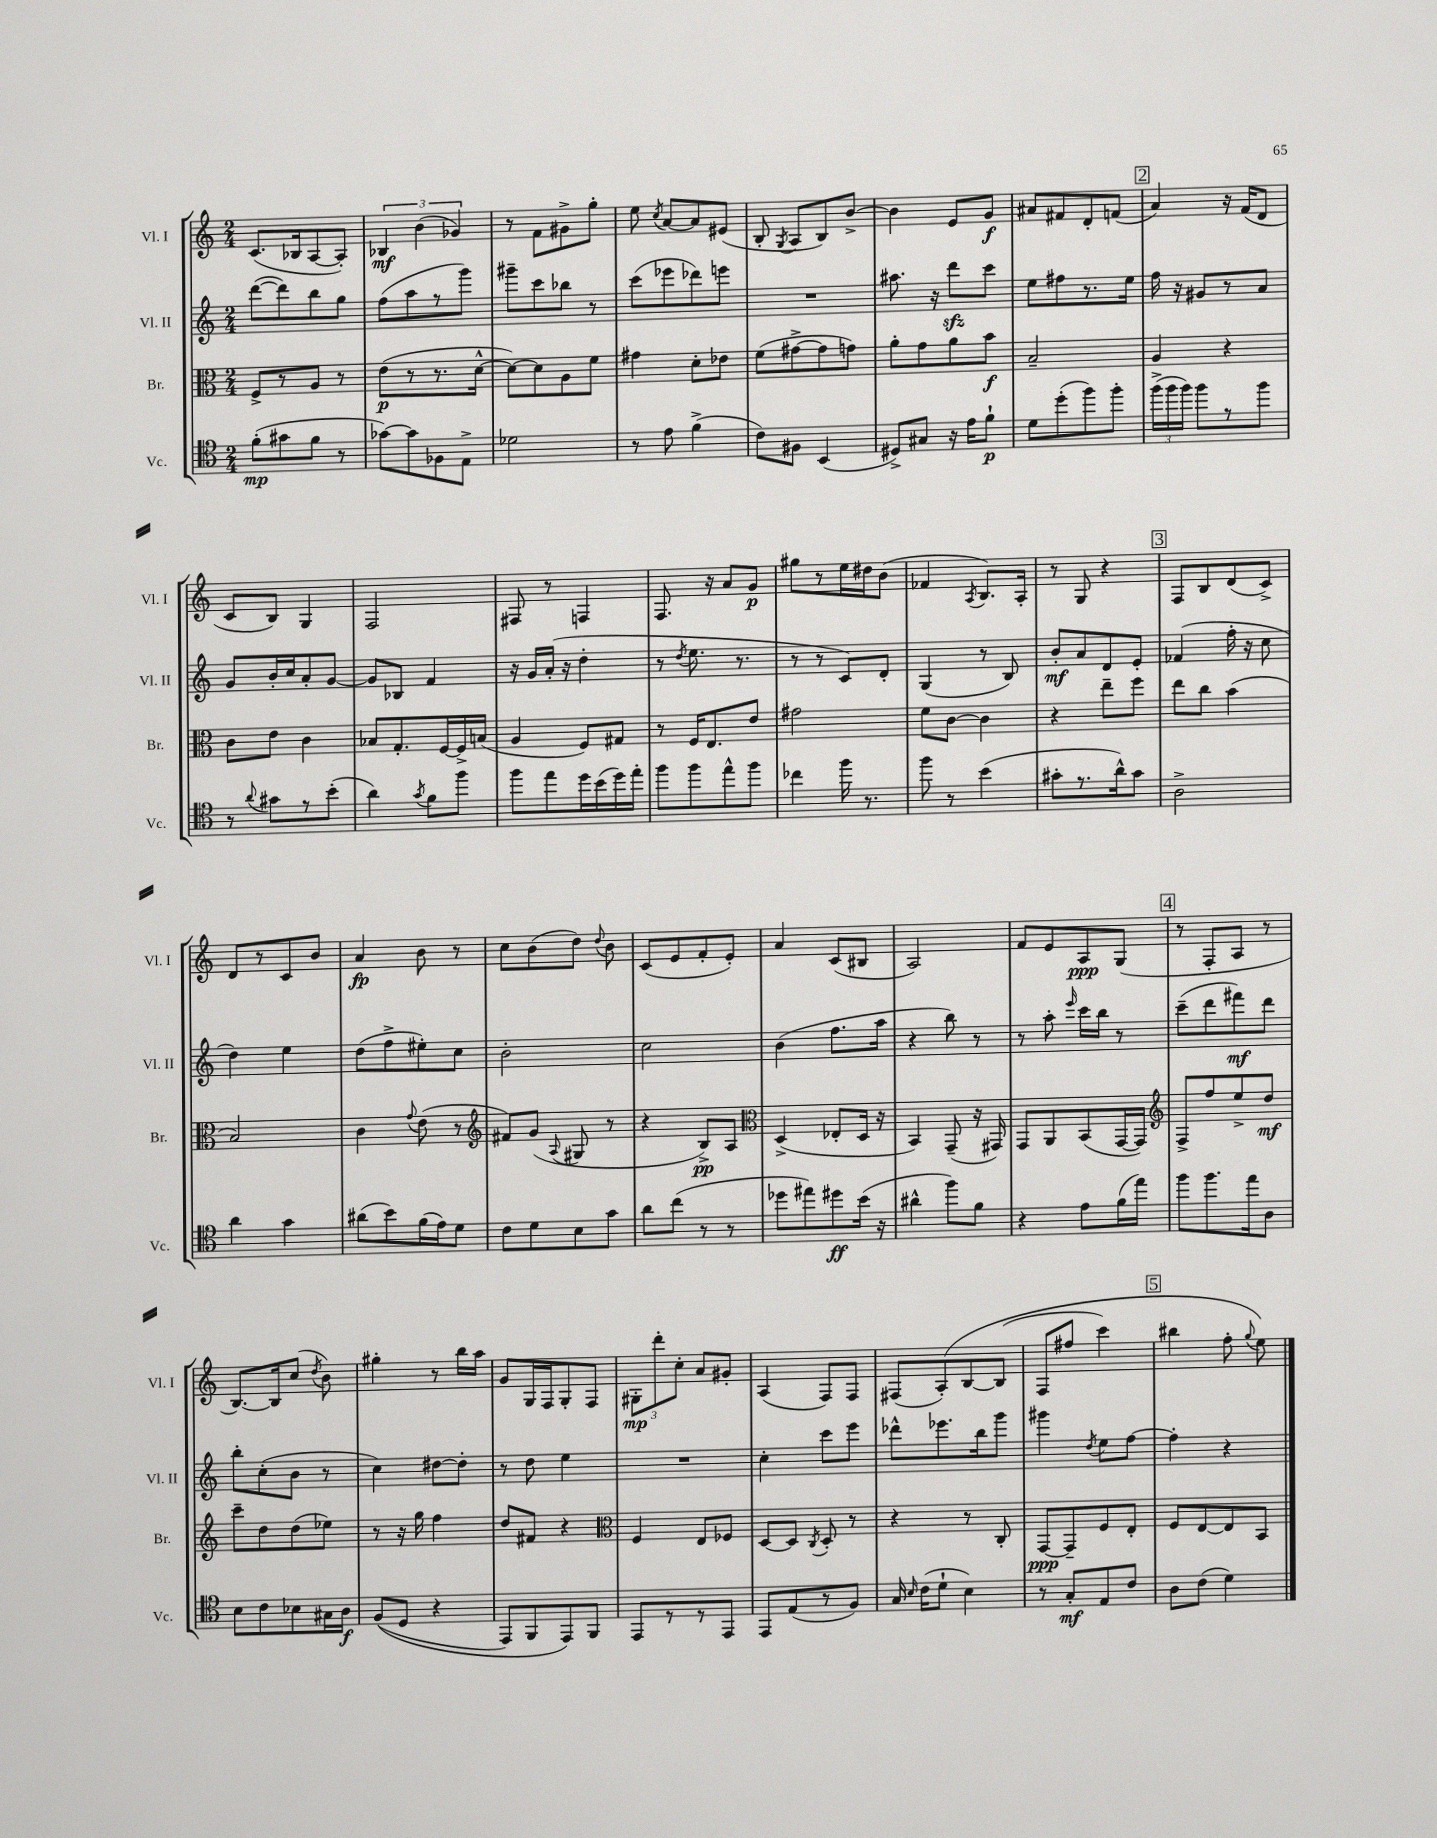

**kern	**dynam	**kern	**dynam	**kern	**dynam	**kern	**dynam
*part4	*part4	*part3	*part3	*part2	*part2	*part1	*part1
*staff4	*staff4	*staff3	*staff3	*staff2	*staff2	*staff1	*staff1
*I"Vc.	*	*I"Br.	*	*I"Vl. II	*	*I"Vl. I	*
*I'Vc.	*	*I'Br.	*	*I'Vl. II	*	*I'Vl. I	*
*clefC4	*	*clefC3	*	*clefG2	*	*clefG2	*
*k[]	*	*k[]	*	*k[]	*	*k[]	*
*M2/4	*	*M2/4	*	*M2/4	*	*M2/4	*
=116	=116	=116	=116	=116	=116	=116	=116
(8f'\L	mp	8F^/L	.	([8ddd\L	.	(8.c/L	.
8g#X\	.	8r	.	8ddd\])	.	.	.
.	.	.	.	.	.	16B-X/k	.
8f\J	.	8A/J	.	8bb\	.	[8A/	.
8r	.	8r	.	8gg\J	.	8A'/J])	.
=117	=117	=117	=117	=117	=117	=117	=117
[8g-X\L)	.	(8e\L	p	(8ff\L	.	6B-X/	mf
8g-\]	.	8r	.	8aa\	.	.	.
.	.	.	.	.	.	(6b\	.
8F-X\	.	8.r	.	8r	.	.	.
.	.	.	.	.	.	6g-X/)	.
8E^\J	.	.	.	8ggg\J)	.	.	.
.	.	[16d^^\Jk	.	.	.	.	.
=118	=118	=118	=118	=118	=118	=118	=118
2d-X\	.	8d\L_)	.	8ggg#X~\L	.	8r	.
.	.	8d\]	.	8ccc\	.	8f\L	.
.	.	8A\	.	8bb-X\J	.	8g#X^\	.
.	.	8f\J	.	8r	.	8gg'\J	.
=119	=119	=119	=119	=119	=119	=119	=119
8r	.	4g#X\	.	(8ccc\L	.	8ee\	.
.	.	.	.	.	.	8qcc/	.
8e\	.	.	.	8eee-X\	.	[8a/L	.
(4f^\	.	8d'\L	.	8ddd-X\)	.	8a/]	.
.	.	8e-X\J	.	8eeen\J	.	(8e#X/J	.
=120	=120	=120	=120	=120	=120	=120	=120
8c\L)	.	(8f\L	.	2r	.	8B'/	.
.	.	.	.	.	.	8qG/	.
8F#X\J	.	[8g#X^\	.	.	.	8A/L	.
(4BB/	.	8g#\]	.	.	.	8B/)	.
.	.	8gn\J)	.	.	.	[8b^/J	.
=121	=121	=121	=121	=121	=121	=121	=121
8D#X^/L)	.	8a'\L	.	8.aa#X\	.	4b\]	.
8G#X/J	.	8g\	.	.	.	.	.
.	.	.	.	16r	.	.	.
16r	.	8a\	.	8dddzz\L	.	8e/L	.
16e\KL	.	.	.	.	.	.	.
8f`\J	p	8b\J	f	8ccc\J	.	8g/J	f
=122	=122	=122	=122	=122	=122	=122	=122
8d\L	.	2B~/	.	8ee\L	.	8a#X/L	.
(8dd'\	.	.	.	8ff#X\	.	8f#X/	.
8ff\)	.	.	.	8.r	.	8d'/	.
8ff'\J	.	.	.	.	.	(8fn/J	.
.	.	.	.	16ee\Jk	.	.	.
!!LO:REH:place=s1:t=2
=123	=123	=123	=123	=123	=123	=123	=123
(24ff^\LL	.	4A/	.	16ff\	.	4a/)	.
24ff\	.	.	.	.	.	.	.
.	.	.	.	16r	.	.	.
24ff\JJ)	.	.	.	.	.	.	.
8ff\L	.	.	.	8g#X/L	.	.	.
8r	.	4r	.	8r	.	16r	.
.	.	.	.	.	.	(16f/KL	.
8ff\J	.	.	.	8a/J	.	8d/J	.
!!LO:LB:g=z
=124	=124	=124	=124	=124	=124	=124	=124
8r	.	8c\L	.	8g/L	.	8c/L	.
8qqa/	.	.	.	.	.	.	.
8g#X\L	.	8e\J	.	16b'/L	.	8B/J)	.
.	.	.	.	16cc/J	.	.	.
8r	.	4c\	.	8a'/	.	4G/	.
(8b'\J	.	.	.	[8g/J	.	.	.
=125	=125	=125	=125	=125	=125	=125	=125
4a\)	.	8B-X/L	.	8g/L]	.	2F/	.
.	.	8.G'/	.	8B-X/J	.	.	.
8qg/	.	.	.	.	.	.	.
8f\L	.	.	.	4f/	.	.	.
.	.	[16F/L	.	.	.	.	.
8ff\J	.	16F^/]	.	.	.	.	.
.	.	(16Bn/JJ	.	.	.	.	.
=126	=126	=126	=126	=126	=126	=126	=126
8ff\L	.	4A/	.	16r	.	8F#X/	.
.	.	.	.	16g/LL	.	.	.
8ee\	.	.	.	(16a'/JJ	.	8r	.
.	.	.	.	16r	.	.	.
16dd\L	.	8F/L)	.	4dd'\	.	4Fn/	.
(16b\	.	.	.	.	.	.	.
16dd\)	.	8G#X/J	.	.	.	.	.
16ee'\JJ	.	.	.	.	.	.	.
=127	=127	=127	=127	=127	=127	=127	=127
8ff\L	.	8r	.	8r	.	8.F/	.
.	.	.	.	8qdd/	.	.	.
8ff\	.	16F/KL	.	8.ee\	.	.	.
.	.	8.E/	.	.	.	16r	.
8ee^^\	.	.	.	.	.	8a/L	.
.	.	.	.	8.r	.	.	.
8ff\J	.	8e/J	.	.	.	8g/J	p
=128	=128	=128	=128	=128	=128	=128	=128
4cc-X\	.	2g#X\	.	8r	.	8gg#X\L	.
.	.	.	.	8r	.	8r	.
16ff\	.	.	.	8c/L)	.	16ee\L	.
8.r	.	.	.	.	.	16dd#X\J	.
.	.	.	.	8d'/J	.	(8b\J	.
=129	=129	=129	=129	=129	=129	=129	=129
8ff\	.	8f\L	.	(4G/	.	4f-X/	.
8r	.	[8c\J	.	.	.	.	.
.	.	.	.	.	.	8qA/	.
(4b\	.	4c\]	.	8r	.	8.B/L)	.
.	.	.	.	8B/)	.	.	.
.	.	.	.	.	.	16A'/Jk	.
=130	=130	=130	=130	=130	=130	=130	=130
8g#X'\L	.	4r	.	8b'/L	mf	8r	.
8.r	.	.	.	8a/	.	8G/	.
.	.	8ee~\L	.	8d/	.	4r	.
16a^^\k)	.	.	.	.	.	.	.
8g#\J	.	8ff\J	.	8e'/J	.	.	.
!!LO:REH:place=s1:t=3
=131	=131	=131	=131	=131	=131	=131	=131
2A^\	.	8ee\L	.	(4f-X/	.	8F/L	.
.	.	8cc\J	.	.	.	8B/	.
.	.	(4b\	.	16ff'\	.	(8d/	.
.	.	.	.	16r	.	.	.
.	.	.	.	8cc\	.	8c^/J)	.
!!LO:LB:g=z
=132	=132	=132	=132	=132	=132	=132	=132
4a\	.	2B/)	.	4dd\)	.	8d/L	.
.	.	.	.	.	.	8r	.
4g\	.	.	.	4ee\	.	8c/	.
.	.	.	.	.	.	8b/J	.
=133	=133	=133	=133	=133	=133	=133	=133
(8a#X\L	.	4c\	.	(8dd\L	.	4a/	fp
8b\)	.	.	.	8ff^\	.	.	.
.	.	8qqg/	.	.	.	.	.
(16f\L	.	(8e\	.	8ee#X'\)	.	8b\	.
16e\J)	.	.	.	.	.	.	.
8d\J	.	8r	.	8cc\J	.	8r	.
=134	=134	=134	=134	=134	=134	=134	=134
*	*	*clefG2	*	*	*	*	*
8c\L	.	8f#X/L)	.	2b'\	.	8cc\L	.
8d\	.	(8g/J	.	.	.	(8b\	.
.	.	8qqA/	.	.	.	.	.
8B\	.	8G#X/	.	.	.	8dd\J)	.
.	.	.	.	.	.	8qqdd/	.
8g\J	.	8r	.	.	.	8b\	.
=135	=135	=135	=135	=135	=135	=135	=135
8a\L	.	4r	.	2cc\	.	(8c/L	.
(8cc\J	.	.	.	.	.	8e/	.
8r	.	8B^/L)	pp	.	.	8f'/	.
8r	.	8A/J	.	.	.	8e'/J)	.
=136	=136	=136	=136	=136	=136	=136	=136
*	*	*clefC3	*	*	*	*	*
8dd-X\L	.	(4D^/	.	(4b\	.	4a/	.
8ee#X\)	.	.	.	.	.	.	.
8dd#X\	ff	8E-X'/L	.	8.ff\L	.	(8c/L	.
(16b\Jk	.	16D/Jk	.	.	.	8B#X/J	.
16r	.	16r	.	16aa\Jk	.	.	.
=137	=137	=137	=137	=137	=137	=137	=137
4a#X^^\	.	4BB/)	.	4r	.	2A/)	.
8ff\L)	.	(8GG~/	.	8bb\)	.	.	.
8f\J	.	16r	.	8r	.	.	.
.	.	16GG#X/)	.	.	.	.	.
=138	=138	=138	=138	=138	=138	=138	=138
4r	.	8GG/L	.	8r	.	8f/L	.
.	.	8AA/	.	8aa'\	.	8e/	.
.	.	.	.	16qqeee/	.	.	.
8e\L	.	(8BB/	.	16ccc\LL	.	8A/	ppp
.	.	.	.	16bb\JJ	.	.	.
(16f\L	.	[16GG/L	.	8r	.	(8G/J	.
16ee\JJ)	.	16GG/JJ])	.	.	.	.	.
!!LO:REH:place=s1:t=4
=139	=139	=139	=139	=139	=139	=139	=139
*	*	*clefG2	*	*	*	*	*
8ff\L	.	8F^/L	.	(8ccc~\L	.	8r	.
8.ff\	.	8ff/	.	8ddd\	.	8F'/L	.
.	.	8ee^/	.	8fff#X\)	mf	8A/J	.
16ee\k	.	.	.	.	.	.	.
8A\J	.	8dd/J	mf	8ddd\J	.	8r	.
!!LO:LB:g=z
=140	=140	=140	=140	=140	=140	=140	=140
8B\L	.	8ccc~\L	.	8bb'\L	.	[8.B/L)	.
8c\	.	8dd\	.	(8cc'\	.	.	.
.	.	.	.	.	.	16B/k]	.
8B-X\	.	(8dd\	.	8b\J	.	(8cc/J	.
.	.	.	.	.	.	8qdd/	.
16G#X\L	.	8ee-X\J)	.	8r	.	8b\)	.
16A\JJ	f	.	.	.	.	.	.
=141	=141	=141	=141	=141	=141	=141	=141
((8F/L	.	8r	.	4cc\)	.	4gg#X'\	.
8D/J	.	16r	.	.	.	.	.
.	.	16gg\	.	.	.	.	.
4r	.	4ff\	.	[8dd#X\L	.	8r	.
.	.	.	.	8dd#'\J]	.	16bb\LL	.
.	.	.	.	.	.	16aa\JJ	.
=142	=142	=142	=142	=142	=142	=142	=142
8EE/L)	.	8dd/L	.	8r	.	8g/L	.
8FF/	.	8f#X/J	.	8dd\	.	16G/L	.
.	.	.	.	.	.	16F/J	.
8EE/)	.	4r	.	4ee\	.	8G'/	.
8FF/J	.	.	.	.	.	8F/J	.
=143	=143	=143	=143	=143	=143	=143	=143
*	*	*clefC3	*	*	*	*	*
8EE/L	.	4F/	.	2r	.	12G#X'\L	mp
.	.	.	.	.	.	12ddd'\	.
8r	.	.	.	.	.	.	.
.	.	.	.	.	.	12cc'\J	.
8r	.	8E/L	.	.	.	8a/L	.
8EE/J	.	8F-X/J	.	.	.	8g#X'/J	.
=144	=144	=144	=144	=144	=144	=144	=144
8EE/L	.	[8D/L	.	4cc'\	.	(4A/	.
(8E/	.	8D/J]	.	.	.	.	.
.	.	8qC/	.	.	.	.	.
8r	.	8D'/	.	8ccc\L	.	8F/L)	.
8F/J)	.	8r	.	8eee\J	.	8F/J	.
=145	=145	=145	=145	=145	=145	=145	=145
16G/	.	4r	.	8ddd-X^^\L	.	(8F#X/L	.
16qqB/	.	.	.	.	.	.	.
(16c\KL	.	.	.	.	.	.	.
8d`\J	.	.	.	8.eee-X\	.	(8A'/)	.
4B\)	.	8r	.	.	.	[8B/	.
.	.	.	.	16bb\k	.	.	.
.	.	8C'/	.	8ggg\J	.	(8B/J]	.
=146	=146	=146	=146	=146	=146	=146	=146
8r	.	[8GG/L	ppp	4ggg#X\	.	8F/L	.
8G'/L	mf	8GG~/]	.	.	.	8ff#X/J	.
.	.	.	.	8qdd/	.	.	.
8E/	.	8F/	.	8ee\L	.	4ccc\)	.
8c/J	.	8E'/J	.	[8ff\J	.	.	.
!!LO:REH:place=s1:t=5
=147	=147	=147	=147	=147	=147	=147	=147
8A\L	.	8F/L	.	4ff'\]	.	4bb#X\	.
(8c\J	.	[8E/	.	.	.	.	.
4d\)	.	8E/]	.	4r	.	8ff'\	.
.	.	.	.	.	.	8qqgg/	.
.	.	8BB/J	.	.	.	8ee\)	.
==	==	==	==	==	==	==	==
*-	*-	*-	*-	*-	*-	*-	*-
